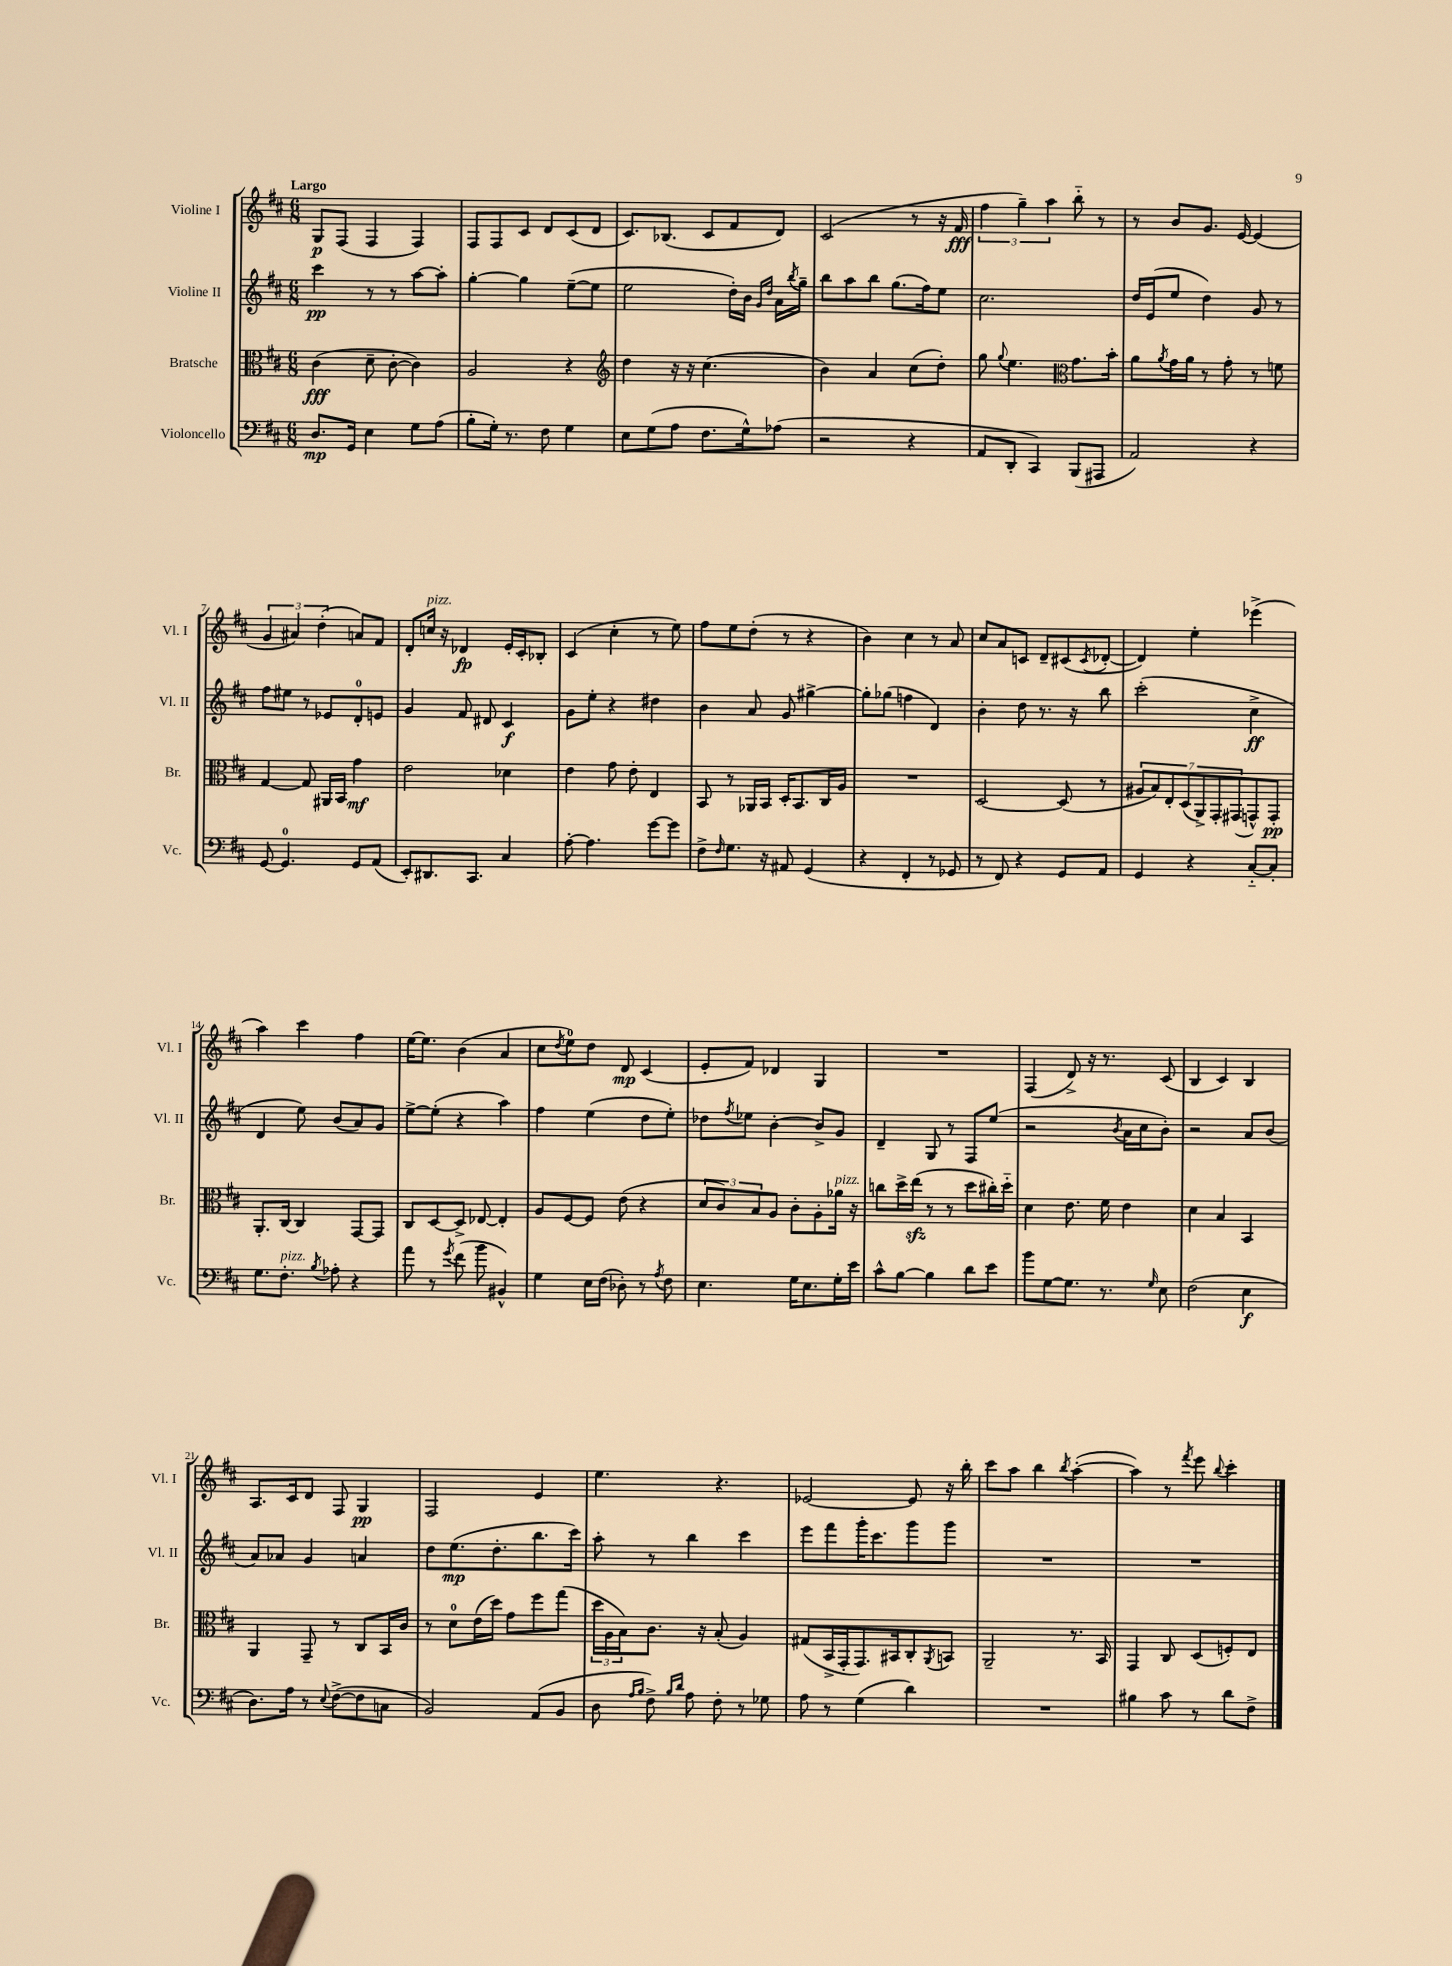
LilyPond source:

<<
\new StaffGroup <<
\new Staff = "s0" \with { instrumentName = "Violine I" shortInstrumentName = "Vl. I" } {
    \clef treble \key d \major \numericTimeSignature \time 6/8 \tempo "Largo"
    g8\p fis8( fis4 fis4) |
    fis8 fis8 cis'8 d'8 cis'8( d'8 |
    cis'8.) bes8.( cis'8 fis'8 d'8) |
    cis'2( r8 r16 fis'16\fff |
    \tuplet 3/2 { fis''4 g''4--) a''4 } b''8-_ r8 |
    r8 b'8 g'8. e'16~ e'4( |
    \tuplet 3/2 { g'4 ais'4) d''4-.( } a'8) fis'8 |
    d'8-. c''16^\markup { \italic "pizz." } r16 des'4\fp e'16-. cis'16-. bes8-. |
    cis'4( cis''4-. r8 e''8) |
    fis''8 e''8 d''8-.( r8 r4 |
    b'4) cis''4 r8 a'8 |
    cis''8 a'8 c'8 d'8-- cis'8( \acciaccatura { cis'8 } des'8~-. |
    des'4) e''4-. ees'''4->( |
    a''4) cis'''4 fis''4 |
    e''16~ e''8. b'4( a'4 |
    cis''8 \acciaccatura { d''8 } e''8-0) d''8 d'8\mp cis'4( |
    e'8-. fis'8) des'4 g4 |
    R2. |
    fis4( d'8->) r16 r8. cis'8( |
    b4 cis'4) b4 |
    a8. cis'16 d'8 fis8 g4\pp |
    fis2 e'4 |
    e''4. r4. |
    ees'2~ ees'8 r16 b''16-. |
    cis'''8 a''8 b''4 \acciaccatura { b''8 } a''4~-.( |
    a''4) r8 \acciaccatura { fis'''8 } e'''8 \appoggiatura { b''8 } cis'''4-. \bar "|." |
}
\new Staff = "s1" \with { instrumentName = "Violine II" shortInstrumentName = "Vl. II" } {
    \clef treble \key d \major \numericTimeSignature \time 6/8
    cis'''4\pp r8 r8 a''8~ a''8-. |
    g''4~-. g''4 e''8~--( e''8 |
    e''2 d''16-.) b'16 \grace { g'16 d''16 } a'16 \acciaccatura { b''8 } g''16-- |
    b''8 a''8 b''8 g''8.( fis''16) e''8 |
    cis''2. |
    d''16 e'16( e''8 d''4) g'8 r8 |
    fis''8 eis''8 r8 ees'8 d'8-0-. e'8 |
    g'4 fis'8 dis'8 cis'4\f |
    g'8 e''8-. r4 dis''4 |
    b'4 a'8 g'8 gis''4~-> |
    gis''8-. ges''8( f''4 d'4) |
    b'4-. d''8 r8. r16 b''8 |
    cis'''2-.( cis''4->\ff |
    d'4 e''8) b'8( a'8) g'8 |
    e''8~-> e''8-.( r4 a''4) |
    fis''4 e''4( d''8 e''8-.) |
    des''8 \acciaccatura { fis''8 } ees''8 b'4~-. b'8-> g'8 |
    d'4-- g8 r8 fis8 e''8( |
    r2 \acciaccatura { b'8 } a'16 cis''16 b'8-.) |
    r2 a'8 b'8( |
    a'8) aes'8 g'4 a'4 |
    d''8 e''8.\mp( d''8.-. b''8. cis'''16) |
    a''8-. r8 b''4 cis'''4 |
    e'''8 fis'''8 g'''16-. cis'''8. g'''8 g'''8 |
    R2. |
    R2. \bar "|." |
}
\new Staff = "s2" \with { instrumentName = "Bratsche" shortInstrumentName = "Br." } {
    \clef alto \key d \major \numericTimeSignature \time 6/8
    cis'4\fff( d'8-- cis'8~-. cis'4) |
    a2 r4 |
    \clef treble d''4 r16 r16 cis''4.( |
    b'4) a'4 cis''8( d''8-.) |
    g''8 \appoggiatura { g''8 } e''4. \clef alto g'8. b'16-. |
    a'8 \acciaccatura { a'8 } g'16 a'16 r8 g'8-. r8 f'8 |
    g4~ g8 ais,16 b,16 g'4\mf |
    e'2 des'4 |
    e'4 g'8 e'8-. e4 |
    b,8 r8 aes,16 b,16 d16-. b,8. cis16 a16 |
    R2. |
    d2~ d8( r8 |
    \tuplet 7/4 { ais8 b8) e8-. d8( a,8->) g,8-. gis,8( } g,8-^) g,8-.\pp |
    a,8.-. cis16~ cis4 g,8~ g,8 |
    cis8 d8~ d8-> ees8~ ees4-. |
    a8 fis8~ fis8 e'8( r4 |
    \tuplet 3/2 { d'8 cis'8) b8 } a8 cis'8-. a8-. aes'16^\markup { \italic "pizz." } r16 |
    c''8 d''16-> e''16\sfz( r8 r8 d''8 cis''16-.) d''16-_ |
    d'4 e'8. fis'16 e'4 |
    d'4 b4 b,4 |
    a,4 g,8-- r8 cis8 b,16 cis'16 |
    r8 d'8-0 e'16( d''16) g'8 fis''8 g''8( |
    \tuplet 3/2 { d''16 a16 b16) } cis'8. r16 b8-.( a4) |
    gis8( b,16-> g,16-. g,8.) bis,16 cis8-. \acciaccatura { a,8 } b,8 |
    a,2-- r8. b,16 |
    g,4 cis8 d8( f8-.) e8 \bar "|." |
}
\new Staff = "s3" \with { instrumentName = "Violoncello" shortInstrumentName = "Vc." } {
    \clef bass \key d \major \numericTimeSignature \time 6/8
    d8.\mp g,16 e4 g8 a8( |
    b8-. g16-.) r8. fis8 g4 |
    e8 g8( a8 fis8. g16-^) aes8( |
    r2 r4 |
    a,8 d,8-. cis,4) b,,8( ais,,8 |
    a,2) r4 |
    g,8~ g,4.-0 g,8 a,8( |
    e,8-.) dis,8. cis,8. cis4 |
    a8~-. a4. g'8~ g'8 |
    fis8-> \grace { fis16 } g8. r16 ais,8 g,4( |
    r4 fis,4-. r8 ges,8 |
    r8 fis,8) r4 g,8 a,8 |
    g,4 r4 cis8~-_ cis8-. |
    g8. fis8.-.^\markup { \italic "pizz." } \acciaccatura { b8 } aes8-. r4 |
    a'8 r8 \acciaccatura { g'8 } fis'8( b'8 bis,4-^) |
    g4 e16 fis16( des8-.) r8 \acciaccatura { a8 } fis8 |
    e4. g16 e8. g16-. e'16 |
    cis'8-^ b8~ b4 d'8 e'8 |
    b'8 g8~ g8. r8. \grace { g16 } e8 |
    fis2( e4\f |
    d8.) a16 r8 \appoggiatura { e8 } fis8~->( fis8 c8 |
    b,2) a,8( b,8 |
    d8 \grace { a16 b16 } fis8->) \grace { b16 d'16 } a8 fis8-. r8 ges8 |
    a8 r8 g4( d'4) |
    R2. |
    bis4 cis'8 r8 d'8 fis8-> \bar "|." |
}
>>
>>
